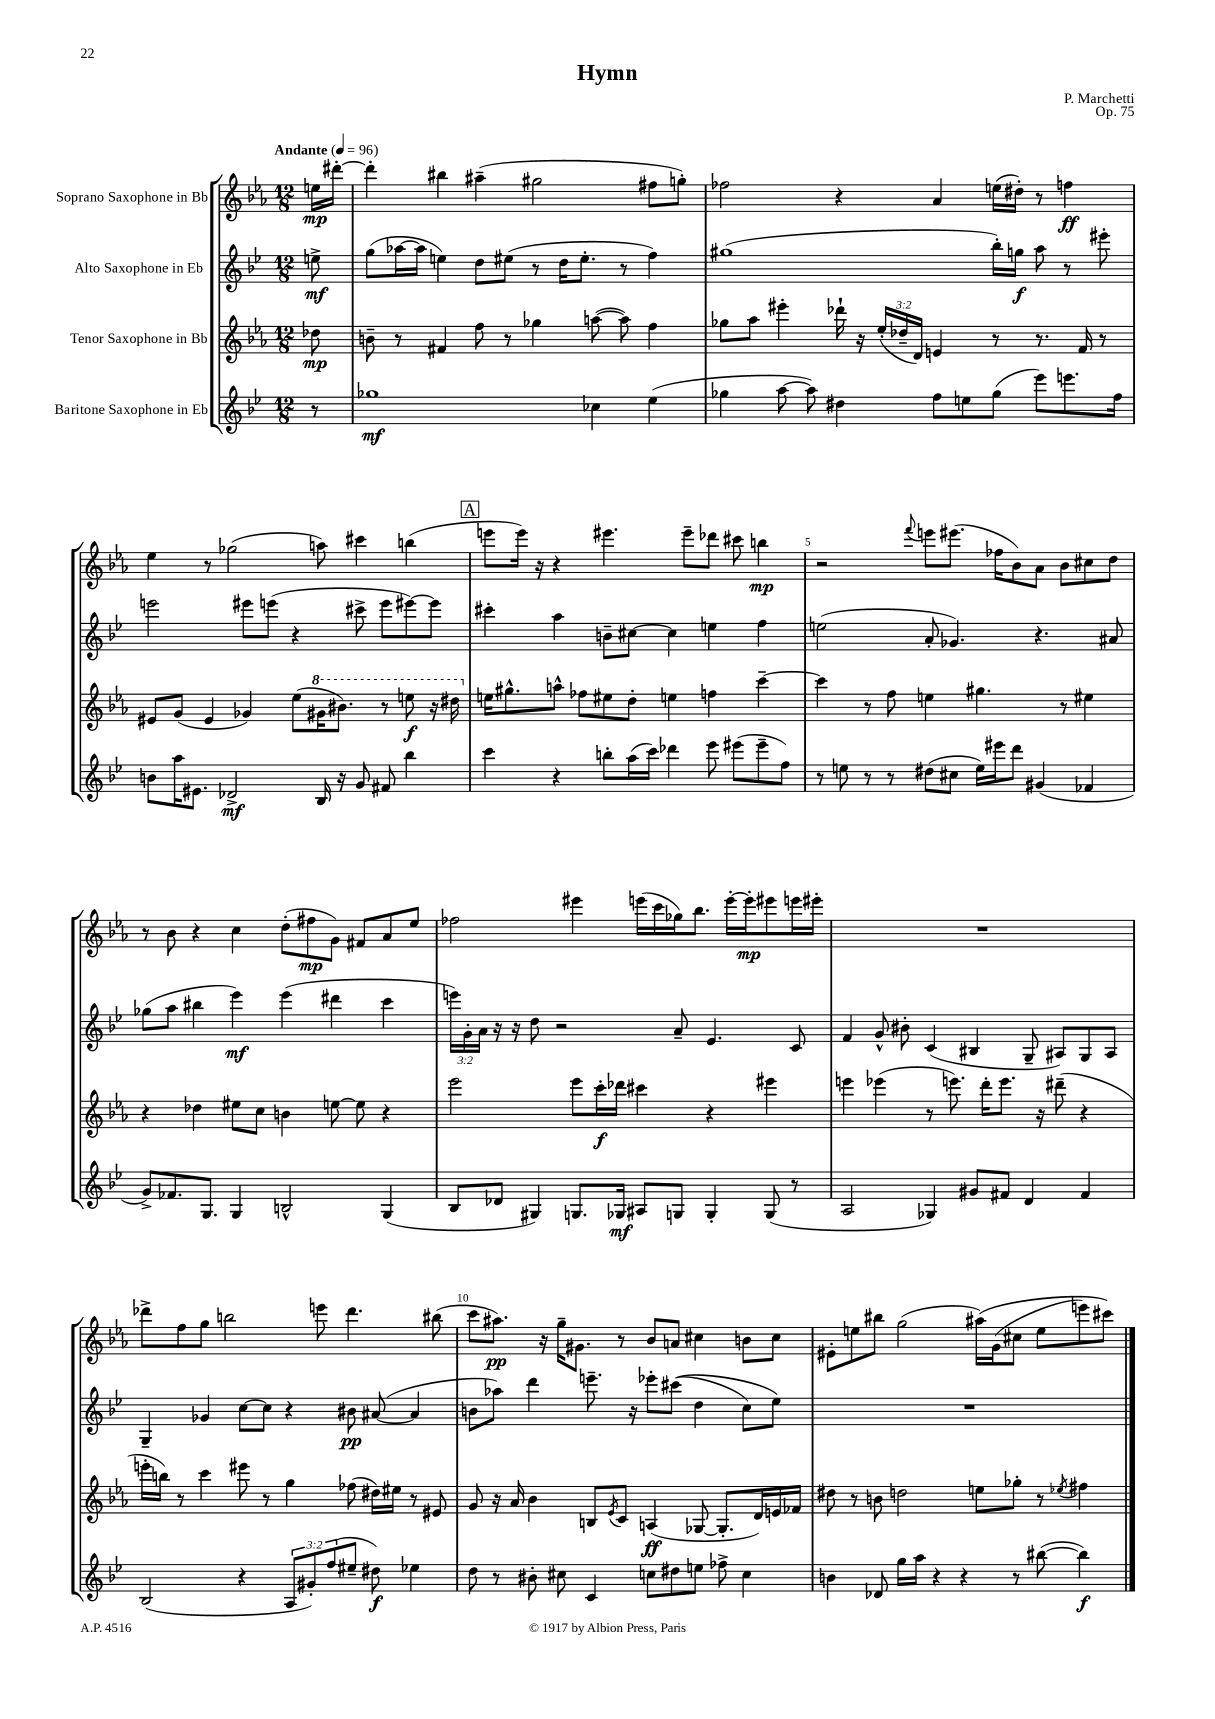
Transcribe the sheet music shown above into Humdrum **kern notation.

**kern	**dynam	**kern	**dynam	**kern	**dynam	**kern	**dynam
*part4	*part4	*part3	*part3	*part2	*part2	*part1	*part1
*staff4	*staff4	*staff3	*staff3	*staff2	*staff2	*staff1	*staff1
*I"Baritone Saxophone in Eb	*	*I"Tenor Saxophone in Bb	*	*I"Alto Saxophone in Eb	*	*I"Soprano Saxophone in Bb	*
*clefG2	*	*clefG2	*	*clefG2	*	*clefG2	*
*k[b-e-]	*	*k[b-e-a-]	*	*k[b-e-]	*	*k[b-e-a-]	*
*M12/8	*	*M12/8	*	*M12/8	*	*M12/8	*
*MM96	*	*MM96	*	*MM96	*	*MM96	*
=	=	=	=	=	=	=	=
!	!	!	!	!	!	!LO:TX:a:B:t=Andante	!
8r	.	8dd-X\	mp	8een^\	mf	16een\LL	mp
.	.	.	.	.	.	[16ddd#X'\JJ	.
=1	=1	=1	=1	=1	=1	=1	=1
1gg-X	mf	8bn~\	.	(8gg\L	.	4ddd#'\]	.
.	.	8r	.	[16aa-X\L	.	.	.
.	.	.	.	16aa-\JJ]	.	.	.
.	.	4f#X/	.	4een\)	.	4bb#X\	.
.	.	8ff\	.	8dd\L	.	(4aa#X~\	.
.	.	8r	.	(8ee#X\J	.	.	.
.	.	4gg-X\	.	8r	.	2gg#X\	.
.	.	.	.	16dd\KL	.	.	.
.	.	.	.	8.ee#'\J	.	.	.
4cc-X\	.	([8aan\	.	.	.	.	.
.	.	8aa\])	.	8r	.	.	.
(4ee-\	.	4ff\	.	4ff\)	.	8ff#X\L	.
.	.	.	.	.	.	8ggn'\J)	.
=2	=2	=2	=2	=2	=2	=2	=2
4gg-X\	.	8gg-X\L	.	(1gg#X	.	2ff-X\	.
.	.	8aa-\J	.	.	.	.	.
[8aa\	.	4eee#X'\	.	.	.	.	.
8aa\])	.	.	.	.	.	.	.
4dd#X\	.	16ddd-X`\	.	.	.	4r	.
.	.	16r	.	.	.	.	.
.	.	(24ee-'/LL	.	.	.	.	.
.	.	24dd-X~/	.	.	.	.	.
.	.	24d/JJ)	.	.	.	.	.
8ff\L	.	4en/	.	.	.	4a-/	.
8een\	.	.	.	.	.	.	.
(8gg-\J	.	8r	.	16bb-'\LL)	.	(16een\LL	.
.	.	.	.	16ggn\JJ	f	16dd#X'\JJ)	.
8eee-\L)	.	8.r	.	8aa\	.	8r	.
8.eeen\	.	.	.	8r	.	4ffn\	ff
.	.	16f/	.	.	.	.	.
.	.	8r	.	8eee#X'\	.	.	.
16ff\Jk	.	.	.	.	.	.	.
!!LO:LB:g=z
=3	=3	=3	=3	=3	=3	=3	=3
8bn\L	.	8e#X/L	.	2eeen\	.	4ee-\	.
16aa\K	.	(8g/J	.	.	.	.	.
8.e#X\J	.	.	.	.	.	.	.
.	.	4e#/	.	.	.	8r	.
2d-X^/	mf	.	.	.	.	(2gg-X\	.
.	.	4g-X/)	.	8eee#X\L	.	.	.
.	.	.	.	(8eeen\J	.	.	.
.	.	(8ee-\L	.	4r	.	.	.
*	*	*8va	*	*	*	*	*
16B-/	.	16gg#X\K	.	.	.	8aan\)	.
16r	.	8.bb#X\J)	.	.	.	.	.
8g/	.	.	.	8ccc#X^\	.	4ccc#X\	.
8f#X/	.	8r	.	8eee\L	.	.	.
4bb-\	.	8eeen\	f	[8eee#X\)	.	(4bbn\	.
.	.	16r	.	8eee#\J]	.	.	.
.	.	16ddd#X\	.	.	.	.	.
!!LO:REH:place=s1:t=A
=4	=4	=4	=4	=4	=4	=4	=4
*	*	*X8va	*	*	*	*	*
4ccc\	.	16een\KL	.	4ccc#X'\	.	8eeen\L	.
.	.	8.gg#X^^\	.	.	.	.	.
.	.	.	.	.	.	16eee\Jk)	.
.	.	.	.	.	.	16r	.
4r	.	8aan^^\J	.	4aa\	.	4r	.
.	.	8ff-X\L	.	.	.	.	.
8bbn'\L	.	8ee#X\	.	8bn~\L	.	4.eee#X\	.
(16aa\L	.	8dd'\J	.	[8cc#X\J	.	.	.
16ccc\JJ)	.	.	.	.	.	.	.
4ddd-X\	.	4een\	.	4cc#\]	.	.	.
.	.	.	.	.	.	8eee#~\L	.
8eee-\	.	4ffn\	.	4een\	.	8ddd-X\J	.
(8eee#X\L	.	.	.	.	.	8ccc#X\	.
8eee#~\	.	[4ccc~\	.	4ff\	.	4bbn\	mp
8ff\J)	.	.	.	.	.	.	.
=5	=5	=5	=5	=5	=5	=5	=5
8r	.	4ccc\]	.	(2een\	.	2r	.
8een\	.	.	.	.	.	.	.
8r	.	8r	.	.	.	.	.
8r	.	8ff\	.	.	.	.	.
.	.	.	.	.	.	8qqfff/	.
(8dd#X\L	.	4een\	.	8a'/	.	8eeen\L	.
8cc#X\J	.	.	.	4.g-X/)	.	(8.eee#X\J	.
16ee\LL)	.	4.gg#X\	.	.	.	.	.
16eee#X\J	.	.	.	.	.	16ff-X\KL	.
8ddd\J	.	.	.	.	.	8b-\)	.
(4g#X/	.	.	.	4.r	.	8a-\J	.
.	.	8r	.	.	.	8b-\L	.
4f-X/	.	4ee#X\	.	.	.	8cc#X\	.
.	.	.	.	8a#X/	.	8dd\J	.
!!LO:LB:g=z
=6	=6	=6	=6	=6	=6	=6	=6
8g^/L)	.	4r	.	(8gg-X\L	.	8r	.
8.f-X/	.	.	.	8aa\J	.	8b-\	.
.	.	4dd-X\	.	4bb#X\	.	4r	.
8.G/J	.	.	.	.	.	.	.
4G/	.	8ee#X\L	.	4eee-\)	mf	4cc\	.
.	.	8cc\J	.	.	.	.	.
2Bn^^/	.	4bn\	.	(4eee-\	.	(8dd'\L	.
.	.	.	.	.	.	8ff#X\	mp
.	.	[8een\	.	4ddd#X\	.	8g\J)	.
.	.	8ee\]	.	.	.	8f#X/L	.
(4G/	.	4r	.	4ccc\	.	8a-/	.
.	.	.	.	.	.	8ee-/J	.
=7	=7	=7	=7	=7	=7	=7	=7
8B-/L	.	2eee-\	.	24eeen\LL)	.	2ff-X\	.
.	.	.	.	24g'\	.	.	.
.	.	.	.	24a\JJ	.	.	.
8d-X/J	.	.	.	16r	.	.	.
.	.	.	.	16r	.	.	.
4G#X/)	.	.	.	8dd\	.	.	.
.	.	.	.	2r	.	.	.
8.Gn/L	.	8eee-\L	.	.	.	4eee#X\	.
.	.	16ccc'\L	f	.	.	.	.
16G-X/Jk	mf	16ddd-X\JJ	.	.	.	.	.
8A#X/L	.	4ccc#X\	.	.	.	(16eeen\LL	.
.	.	.	.	.	.	16ccc\	.
8Gn/J	.	.	.	8a~/	.	16gg-X\J)	.
.	.	.	.	.	.	8.bb-\J	.
4G'/	.	4r	.	4.e-/	.	.	.
.	.	.	.	.	.	[16eee'\LL	.
.	.	.	.	.	.	16eee'\J]	mp
(8G/	.	4eee#X\	.	.	.	8eee#X\	.
8r	.	.	.	8c/	.	16eeen\L	.
.	.	.	.	.	.	16eee#X'\JJ	.
=8	=8	=8	=8	=8	=8	=8	=8
2A/	.	4eeen\	.	4f/	.	1.r	.
.	.	(4eee-X\	.	8g^^/	.	.	.
.	.	.	.	8b#X'\	.	.	.
4G-X/)	.	8r	.	(4c/	.	.	.
.	.	8.eeen\)	.	.	.	.	.
8g#X/L	.	.	.	4B#X/	.	.	.
.	.	16ddd'\KL	.	.	.	.	.
8f#X/J	.	8.eee\J	.	.	.	.	.
4d/	.	.	.	8G~/	.	.	.
.	.	16r	.	.	.	.	.
.	.	(8ddd#X~\	.	8A#X/L)	.	.	.
4f#/	.	4r	.	8G/	.	.	.
.	.	.	.	8A#/J	.	.	.
!!LO:LB:g=z
=9	=9	=9	=9	=9	=9	=9	=9
(2B-/	.	16eeen'\LL	.	4G~/	.	8ddd-X^\L	.
.	.	16bbn\JJ)	.	.	.	.	.
.	.	8r	.	.	.	8ff\	.
.	.	4ccc\	.	4g-X/	.	8gg\J	.
.	.	.	.	.	.	2bbn\	.
4r	.	8eee#X\	.	[8cc\L	.	.	.
.	.	8r	.	8cc\J]	.	.	.
12A/L	.	4gg\	.	4r	.	.	.
12g#X'/)	.	.	.	.	.	.	.
.	.	.	.	.	.	8eeen\	.
(12ff/	.	.	.	.	.	.	.
8ee#X~/J	.	(8ff-X\	.	8b#X\	pp	4.ddd-\	.
8dd#X\)	f	16dd#X\LL)	.	([8a#X/	.	.	.
.	.	16ee#X\JJ	.	.	.	.	.
4ee-X\	.	8r	.	4a#/]	.	.	.
.	.	8e#X/	.	.	.	(8bb#X\	.
=10	=10	=10	=10	=10	=10	=10	=10
8dd\	.	8g/	.	8bn\L	.	8ccc\L	.
8r	.	16r	.	8aa-X\J)	.	8.aa#X\J)	pp
.	.	16a-/	.	.	.	.	.
8b#X'\	.	4b-\	.	4ddd\	.	.	.
.	.	.	.	.	.	16r	.
8cc#X\	.	.	.	.	.	16gg~\KL	.
.	.	.	.	.	.	8.g#X\J	.
4c/	.	8Bn/L	.	8.eeen~\	.	.	.
.	.	8qe-/	.	.	.	.	.
.	.	8c/J	.	.	.	8r	.
.	.	.	.	16r	.	.	.
8ccn\L	.	(4An/	ff	8eee-X'\L	.	8b-/L	.
8dd#X\	.	.	.	((8ccc#X\J	.	8an/J	.
8een\J	.	[8G-X/	.	4dd\	.	4cc#X\	.
8ff-X^\	.	8.G-'/L]	.	.	.	.	.
4cc\	.	.	.	8cc\L)	.	8bn\L	.
.	.	16d/L)	.	.	.	.	.
.	.	16en/	.	8ee-\J)	.	8cc#\J	.
.	.	16f-X/JJ	.	.	.	.	.
=11	=11	=11	=11	=11	=11	=11	=11
4bn\	.	8dd#X\	.	1.r	.	8e#X'\L	.
.	.	8r	.	.	.	8een\	.
8d-X/	.	8bn\	.	.	.	8bb#X\J	.
16gg\LL	.	2ddn\	.	.	.	(2gg\	.
16aa\JJ	.	.	.	.	.	.	.
4r	.	.	.	.	.	.	.
4r	.	.	.	.	.	.	.
.	.	8een\L	.	.	.	(16aa#X\LL)	.
.	.	.	.	.	.	(16g\J	.
8r	.	8gg-X'\J	.	.	.	8cc#X\J	.
([8bb#X\	.	8r	.	.	.	8ee\L	.
.	.	8qee-X/	.	.	.	.	.
4bb#\])	f	4ff#X\	.	.	.	8eeen\)	.
.	.	.	.	.	.	8ccc#X\J)	.
==	==	==	==	==	==	==	==
*-	*-	*-	*-	*-	*-	*-	*-
